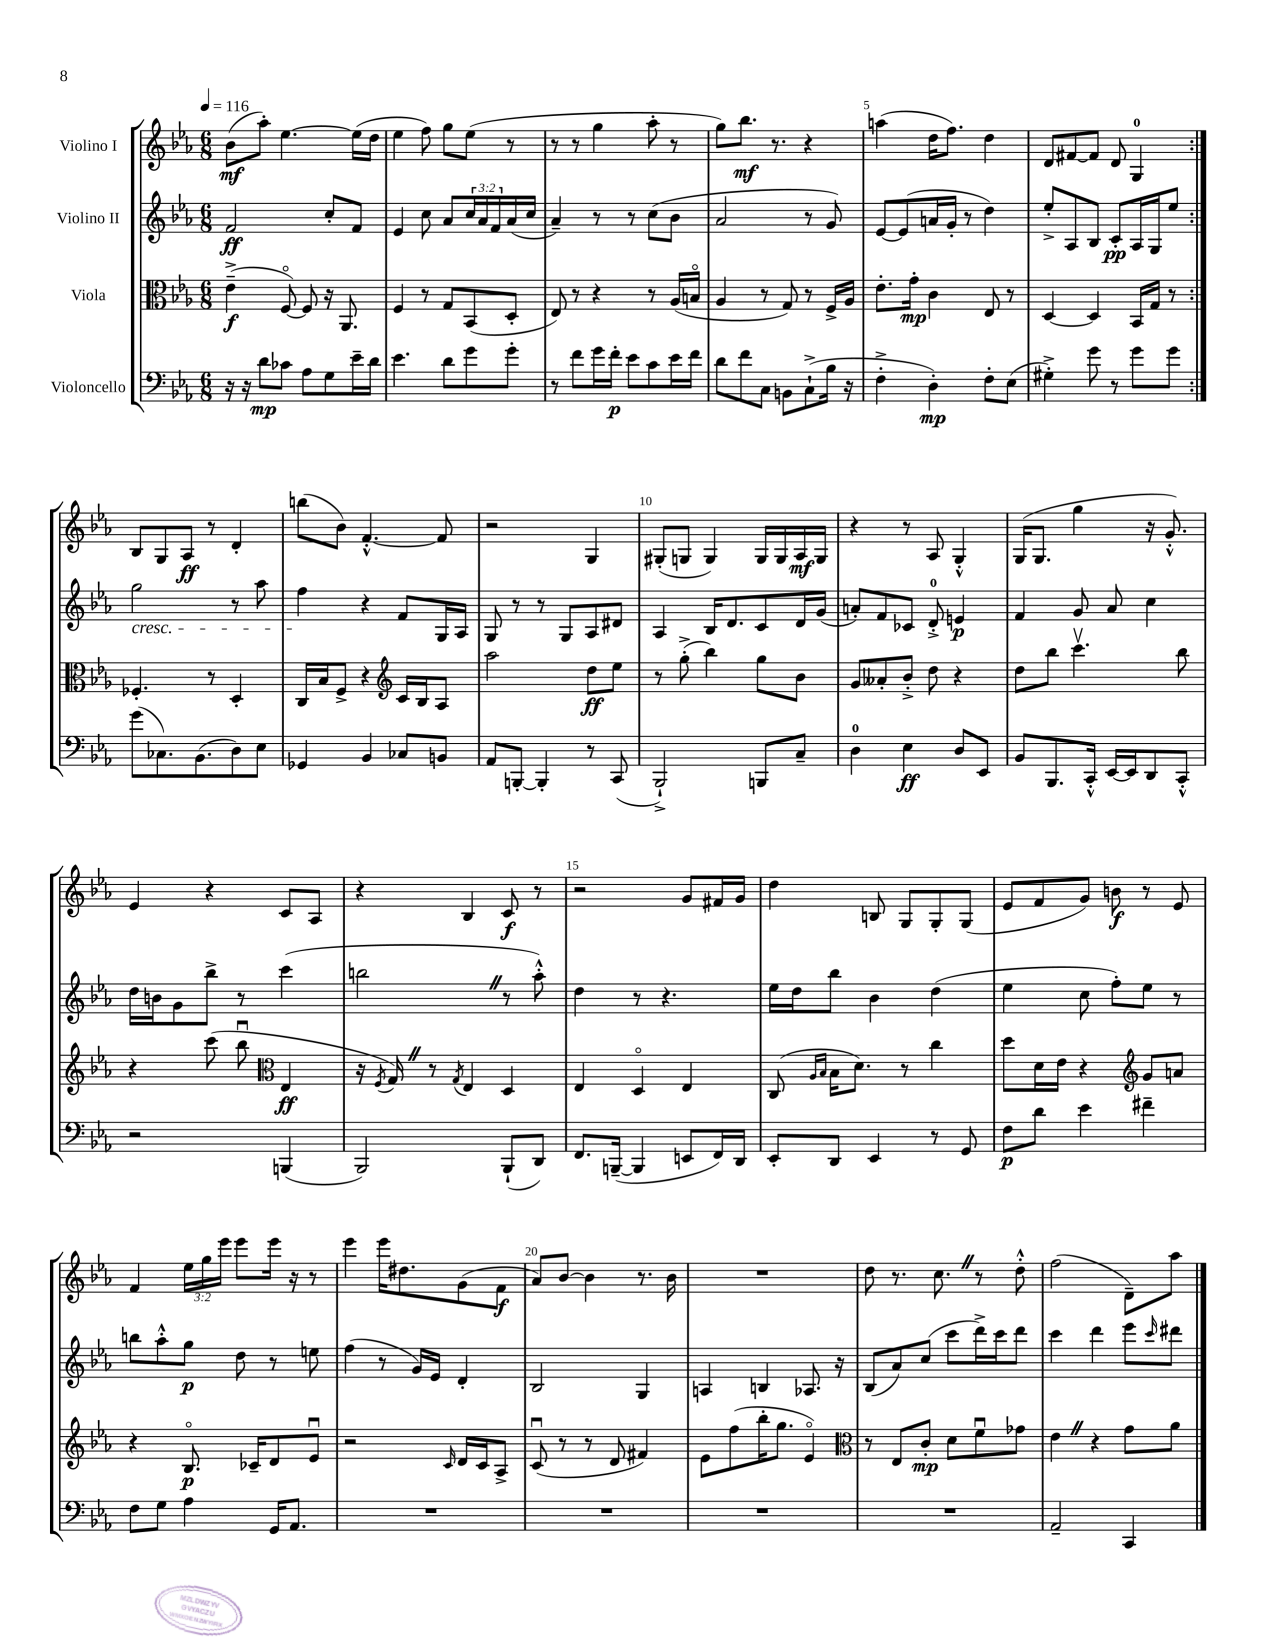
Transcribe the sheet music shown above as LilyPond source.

<<
\new StaffGroup <<
\new Staff = "s0" \with { instrumentName = "Violino I" } {
    \clef treble \key ees \major \numericTimeSignature \time 6/8 \override Staff.TupletNumber.text = #tuplet-number::calc-fraction-text \tempo 4 = 116
    \repeat volta 2 { bes'8\mf( aes''8-.) ees''4.~ ees''16( d''16 |
    ees''4 f''8) g''8 ees''8( r8 |
    r8 r8 g''4 aes''8-. r8 |
    g''8) bes''8.\mf r8. r4 |
    a''4( d''16 f''8.) d''4 |
    d'8 fis'8~ fis'8 d'8 g4-0 | }
    bes8 g8 aes8\ff r8 d'4-. |
    b''8( bes'8) f'4.~-.-^ f'8 |
    r2 g4 |
    gis8-.( g8 g4) g16 g16 aes16\mf g16 |
    r4 r8 aes8 g4-.-^ |
    g16( g8. g''4 r16 g'8.-.-^) |
    ees'4 r4 c'8 aes8 |
    r4 bes4 c'8\f r8 |
    r2 g'8 fis'16 g'16 |
    d''4 b8 g8 g8-. g8( |
    ees'8 f'8 g'8) b'8\f r8 ees'8 |
    f'4 \tuplet 3/2 { ees''16 g''16 ees'''16 } ees'''8 ees'''16 r16 r8 |
    ees'''4 ees'''16 dis''8. g'8( f'8\f |
    aes'8) bes'8~ bes'4 r8. bes'16 |
    R2. |
    d''8 r8. c''8. \once \override BreathingSign.text = \markup { \musicglyph "scripts.caesura.straight" } \breathe r8 d''8-.-^ |
    f''2( d'8--) aes''8 \bar "|." |
}
\new Staff = "s1" \with { instrumentName = "Violino II" } {
    \clef treble \key ees \major \numericTimeSignature \time 6/8 \override Staff.TupletNumber.text = #tuplet-number::calc-fraction-text
    \repeat volta 2 { f'2\ff c''8-. f'8 |
    ees'4 c''8 aes'8 \tuplet 3/2 { c''16 aes'16 f'16 } aes'16( c''16 |
    aes'4--) r8 r8 c''8( bes'8 |
    aes'2 r8 g'8) |
    ees'8~ ees'8( a'16 g'16-. r8 d''4) |
    ees''8-.-> aes8 bes8 c'8-.\pp aes16 g16 ees''8 | }
    g''2\cresc r8 aes''8 |
    f''4\! r4 f'8 g16 aes16 |
    g8 r8 r8 g8 aes8 dis'8 |
    aes4 bes16 d'8. c'8 d'16 g'16( |
    a'8-.) f'8 ces'8 d'8-0-.-> e'4\p |
    f'4 g'8 aes'8 c''4 |
    d''16 b'16 g'8 bes''8-> r8 c'''4( |
    b''2 \once \override BreathingSign.text = \markup { \musicglyph "scripts.caesura.straight" } \breathe r8 aes''8-.-^) |
    d''4 r8 r4. |
    ees''16 d''16 bes''8 bes'4 d''4( |
    ees''4 c''8 f''8-.) ees''8 r8 |
    b''8 aes''8-.-^ g''8\p d''8 r8 e''8 |
    f''4( r8 g'16) ees'16 d'4-. |
    bes2 g4 |
    a4 b4 aes8. r16 |
    bes8( aes'8) c''8( c'''8 d'''16->) c'''16 d'''8 |
    c'''4 d'''4 ees'''8 \grace { c'''16 } dis'''8 \bar "|." |
}
\new Staff = "s2" \with { instrumentName = "Viola" } {
    \clef alto \key ees \major \numericTimeSignature \time 6/8
    \repeat volta 2 { ees'4--->\f( f8~\flageolet) f8 r16 aes,8. |
    f4 r8 g8 bes,8( d8-. |
    ees8) r8 r4 r8 aes16( b16\flageolet |
    aes4 r8 g8) r8 f16-> aes16 |
    ees'8.-. g'16-.\mp c'4 ees8 r8 |
    d4~ d4 bes,16 g16 r8 | }
    fes4.-. r8 d4-. |
    c16 bes16 f8-> r4 \clef treble c'16 bes16 aes8 |
    aes''2 d''8\ff ees''8 |
    r8 g''8-.->( bes''4) g''8 bes'8 |
    g'8 aeses'8-. bes'8-.-> d''8 r4 |
    d''8 bes''8 c'''4.\upbow bes''8 |
    r4 c'''8( bes''8\downbow \clef alto ees4\ff |
    r16 \acciaccatura { f8 } g16) \once \override BreathingSign.text = \markup { \musicglyph "scripts.caesura.straight" } \breathe r8 \acciaccatura { g8 } ees4 d4 |
    ees4 d4\flageolet ees4 |
    c8( \grace { aes16 bes16 } bes16 d'8.) r8 c''4 |
    d''8 d'16 ees'16 r4 \clef treble g'8 a'8 |
    r4 bes8.\flageolet\p ces'16-- d'8 ees'8\downbow |
    r2 \grace { c'16 } d'16 c'16 aes8-> |
    c'8\downbow( r8 r8 d'8 fis'4) |
    ees'8 f''8( bes''16-. g''8. ees'4\flageolet) |
    \clef alto r8 ees8 c'8-.\mp d'8 f'8\downbow ges'8 |
    ees'4 \once \override BreathingSign.text = \markup { \musicglyph "scripts.caesura.straight" } \breathe r4 g'8 aes'8 \bar "|." |
}
\new Staff = "s3" \with { instrumentName = "Violoncello" } {
    \clef bass \key ees \major \numericTimeSignature \time 6/8
    \repeat volta 2 { r16 r16 d'8\mp ces'8 aes8 g8 ees'16-- d'16 |
    ees'4. d'8 g'8 g'8-. |
    r8 f'8 g'16 f'16-.\p ees'8 c'8 ees'16 f'16 |
    d'8 f'8 c8 b,8 c8-!->( bes16 r16 |
    f4-.-> d4-.\mp) f8-. ees8( |
    gis4-.->) g'8 r8 g'8 g'8 | }
    g'8( ces8.) bes,8.( d8) ees8 |
    ges,4 bes,4 ces8 b,8 |
    aes,8 b,,8~-. b,,4-. r8 c,8( |
    bes,,2-!->) b,,8 c8-- |
    d4-0 ees4\ff d8 ees,8 |
    bes,8 bes,,8. c,16-.-^ ees,16~ ees,16 d,8 c,8-.-^ |
    r2 b,,4( |
    bes,,2) bes,,8-!( d,8) |
    f,8. b,,16~--( b,,4 e,8 f,16) d,16 |
    ees,8-. d,8 ees,4 r8 g,8 |
    f8\p d'8 ees'4 fis'4-- |
    f8 g8 aes4 g,16 aes,8. |
    R2. |
    R2. |
    R2. |
    R2. |
    aes,2-- c,4 \bar "|." |
}
>>
>>
\layout { \context { \Score \override BarNumber.break-visibility = ##(#f #t #t) barNumberVisibility = #(every-nth-bar-number-visible 5) } }
